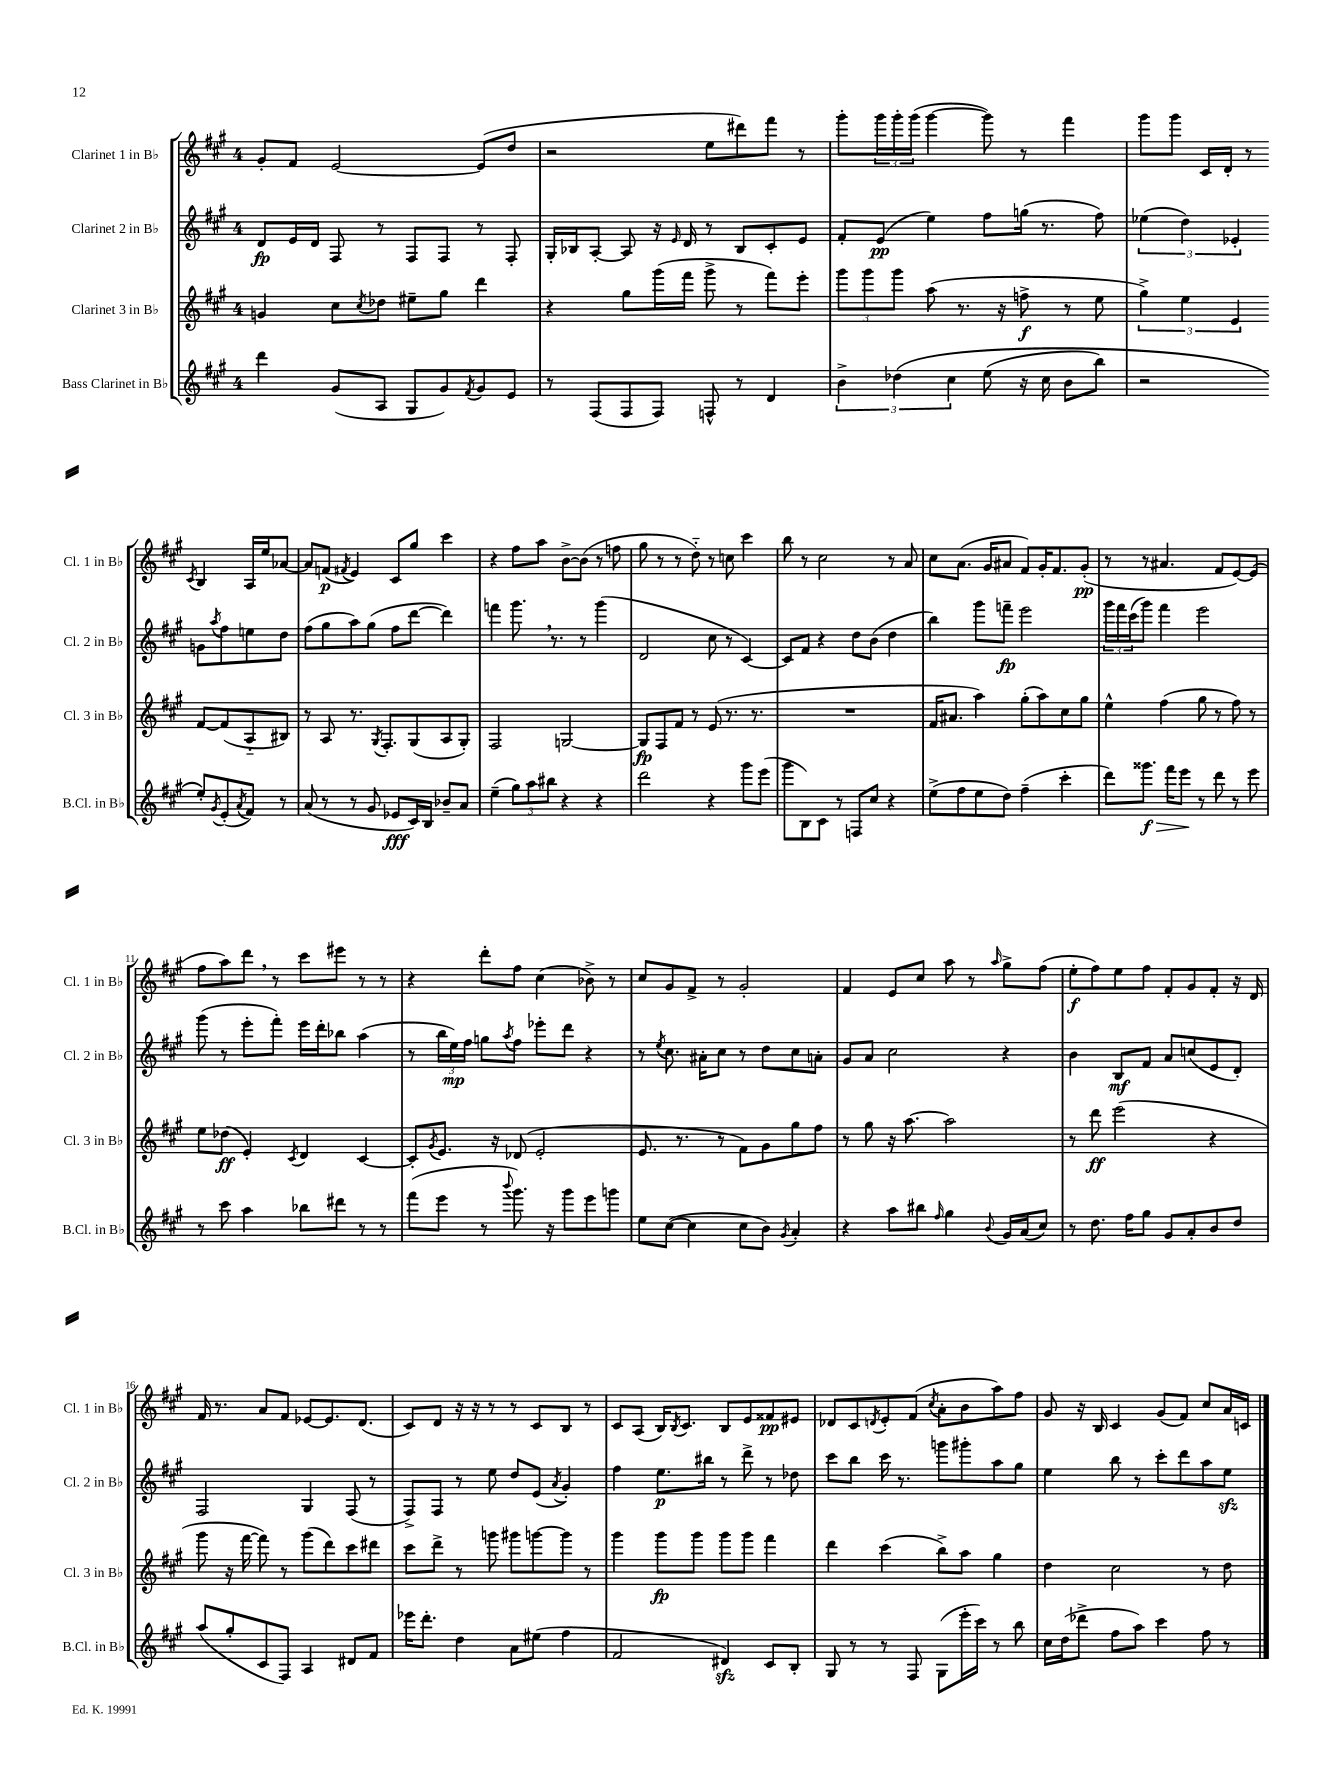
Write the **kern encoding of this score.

**kern	**kern	**kern	**kern
*staff4	*staff3	*staff2	*staff1
*clefG2	*clefG2	*clefG2	*clefG2
*k[f#c#g#]	*k[f#c#g#]	*k[f#c#g#]	*k[f#c#g#]
*M4/4	*M4/4	*M4/4	*M4/4
4ddd	4g	8d	8g#'
.	.	16e	8f#
.	.	16d	.
(8g#	8cc#	8F#	[2e
.	8qcc#	.	.
8A	8dd-	8r	.
8G#	8ee#~	8F#	.
8g#)	8gg#	8F#	.
8qf#	.	.	.
8g#	4ddd	8r	(8e]
8e	.	8F#'	8dd
=	=	=	=
8r	4r	16G#'	2r
.	.	16B-	.
(8F#	.	[8A'	.
8F#	8gg#	8A]	.
8F#)	(16ggg#	16r	.
.	.	16qqe	.
.	16fff#	16d	.
8F^^	8ggg#^	8r	8ee
8r	8r	8B-	8ddd#)
4d	8fff#)	8c#'	8fff#
.	8eee'	8e	8r
=	=	=	=
6b^	12ggg#	8f#'	8ggg#'
.	12ggg#	.	.
.	.	(8e	24ggg#
&(6dd-	12ggg#	.	24ggg#'
.	.	.	(24ggg#
.	(8aa	4ee)	[4ggg#
6cc#	.	.	.
.	8.r	.	.
(8ee	.	8ff#	8ggg#])
.	16r	.	.
16r	8ff^	(16gg	8r
16cc#	.	8.r	.
8b	8r	.	4fff#
8bb)	8ee	8ff#)	.
=	=	=	=
2r	6gg#^)	(6ee-	8ggg#
.	.	.	8ggg#
.	6ee	6dd)	.
.	.	.	16c#
.	.	.	16d'
.	6e	6e-'	.
.	.	.	8r
.	.	.	8qc#
8ee'&)	[8f#	8g	4B
8qg#	.	8qaa	.
(8e'	(8f#]	8ff#	.
8qa	.	.	.
8f#)	8A'~	8ee	16A
.	.	.	16ee
8r	8B#)	8dd	[8a-
=	=	=	=
(8a	8r	(8ff#	8a-]
8r	8A	8gg#	(8f
.	.	.	8qf#
8r	8.r	8aa)	4e)
8g#	.	(8gg#	.
.	8qG#	.	.
.	8.F#'	.	.
8e-	.	8ff#	8c#
16c#)	(8G#	[8ddd	8gg#
16B	.	.	.
8b-~	8A	4ddd])	4ccc#
8a	8G#')	.	.
=	=	=	=
(4ee~	2F#	4fff	4r
12gg#)	.	8.ggg#	8ff#
12aa	.	.	.
.	.	.	8aa
12bb#	.	.	.
.	.	8.r	.
4r	[2G	.	[8b^
.	.	8r	(8b]
4r	.	(4ggg#	8r
.	.	.	8ff
=	=	=	=
2ddd	8G]	2d	8gg#
.	8F#	.	8r
.	8f#	.	8r
.	8r	.	8dd'~)
4r	(8e	8cc#	8r
.	8.r	8r	8cc
8ggg#	.	[4c#)	4ccc#
.	8.r	.	.
(8eee	.	.	.
=	=	=	=
8ggg#	1r	8c#]	8bb
8B)	.	8f#	8r
8c#	.	4r	2cc#
8r	.	.	.
8F	.	8dd	.
8cc#	.	(8b	.
4r	.	4dd	8r
.	.	.	8a
=	=	=	=
(8ee^	16f#	4bb)	8cc#
.	8.a#	.	.
8ff#	.	.	(8.a
8ee	4aa)	8ggg#	.
.	.	.	16g#
8dd)	.	8fff~	8a#
(4ff#~	(8gg#'	2eee	8f#)
.	8aa)	.	16g#'
.	.	.	8.f#
4ccc#'	8cc#	.	.
.	8gg#	.	(8g#'
=	=	=	=
8ddd)	4ee^^	24ggg#	8r
.	.	24fff#	.
.	.	(24ccc#	.
8.ggg##	.	8ggg#)	8r
.	(4ff#	4fff#	4.a#
16fff#	.	.	.
8eee	.	.	.
8r	8gg#	2eee	.
8ddd	8r	.	8f#
8r	8ff#)	.	[8e)
8eee	8r	.	(8e]
=	=	=	=
8r	8ee	(8ggg#	8ff#
8ccc#	(8dd-	8r	8aa)
4aa	4e')	8eee'	8ddd
.	.	8fff#')	8r
.	8qc#	.	.
8bb-	4d	16eee	8ccc#
.	.	16ddd'	.
8ddd#	.	8bb-	8eee#
8r	[4c#	(4aa	8r
8r	.	.	8r
=	=	=	=
(8fff#	8c#']	8r	4r
.	8qg#	.	.
8eee	8.e	24bb	.
.	.	24ee)	.
.	.	24ff#	.
8r	.	8gg	8ddd'
.	16r	.	.
8qqbbb	.	8qaa	.
8.ggg#)	(8d-	8ff#	8ff#
.	2e'	8eee-'	(4cc#
16r	.	.	.
8ggg#	.	8ddd	.
8eee	.	4r	8b-^)
8ggg	.	.	8r
=	=	=	=
8ee	8.e	8r	8cc#
.	.	8qee	.
([8cc#	.	8.cc#	8g#
.	8.r	.	.
4cc#]	.	.	8f#^
.	.	16a#'	.
.	8r	8cc#	8r
8cc#	8f#)	8r	2g#'
8b)	8g#	8dd	.
8qg#	.	.	.
4a'	8gg#	8cc#	.
.	8ff#	8a'	.
=	=	=	=
4r	8r	8g#	4f#
.	8gg#	8a	.
8aa	16r	2cc#	8e
.	[8.aa	.	.
8bb#	.	.	8cc#
16qqff#	.	.	.
4gg#	2aa]	.	8aa
.	.	.	8r
8qqb	.	.	16qqaa
16g#	.	4r	8gg#^
(16a	.	.	.
8cc#)	.	.	(8ff#
=	=	=	=
8r	8r	4b	8ee'
8.dd	8ddd	.	8ff#)
.	(2eee	8B	8ee
16ff#	.	.	.
8gg#	.	8f#	8ff#
8g#	.	8a	8f#'
8a'	.	(8cc	8g#
8b	4r	8e	8f#'
8dd	.	8d')	16r
.	.	.	16d
=	=	=	=
(8aa	8ggg#	2F#	16f#
.	.	.	8.r
8gg#'	16r	.	.
.	[16fff#	.	.
8c#	8fff#])	.	8a
8F#)	8r	.	8f#
4A	(8ggg#	4G#	[8e-
.	8ddd)	.	8.e-]
8d#	8ccc#	(8F#	.
.	.	.	(8.d
8f#	8ddd#	8r	.
=	=	=	=
16eee-	8ccc#	8F#^)	8c#)
8.ddd'	.	.	.
.	8ddd^	8F#	8d
4dd	8r	8r	16r
.	.	.	16r
.	8ggg	8ee	8r
8a	8ggg#	8dd	8r
(8ee#	[8ggg	(8e	8c#
.	.	8qa	.
4ff#	8ggg]	4g#')	8B
.	8r	.	8r
=	=	=	=
2f#	4ggg#	4ff#	8c#
.	.	.	(8A
.	8ggg#	8.ee	16B)
.	.	.	8qB
.	.	.	8.c#
.	8ggg#	.	.
.	.	16bb#	.
4d#)	8ggg#	8r	8B
.	8ggg#	8ddd^	8e
8c#	4fff#	8r	8f##
8B'	.	8dd-	8e#
=	=	=	=
8G#	4ddd	8ccc#	8d-
8r	.	8bb	8c#
.	.	.	8qd
8r	(4ccc#	16ccc#	8e'
.	.	8.r	.
8F#	.	.	(8f#
.	.	.	8qcc#
(8G#	8bb^)	8ggg	8a'
16eee'	8aa	8ggg#'	8b
16ccc#)	.	.	.
8r	4gg#	8aa	8aa)
8bb	.	8gg#	8ff#
=	=	=	=
16cc#	4dd	4ee	8g#
(16dd	.	.	.
8ddd-^	.	.	16r
.	.	.	16B
8ff#	2cc#	8bb	4c#
8aa)	.	8r	.
4ccc#	.	8ccc#'	(8g#
.	.	8ddd	8f#)
8ff#	8r	8aa	8cc#
8r	8dd	8ee	16a
.	.	.	16c
==	==	==	==
*-	*-	*-	*-
